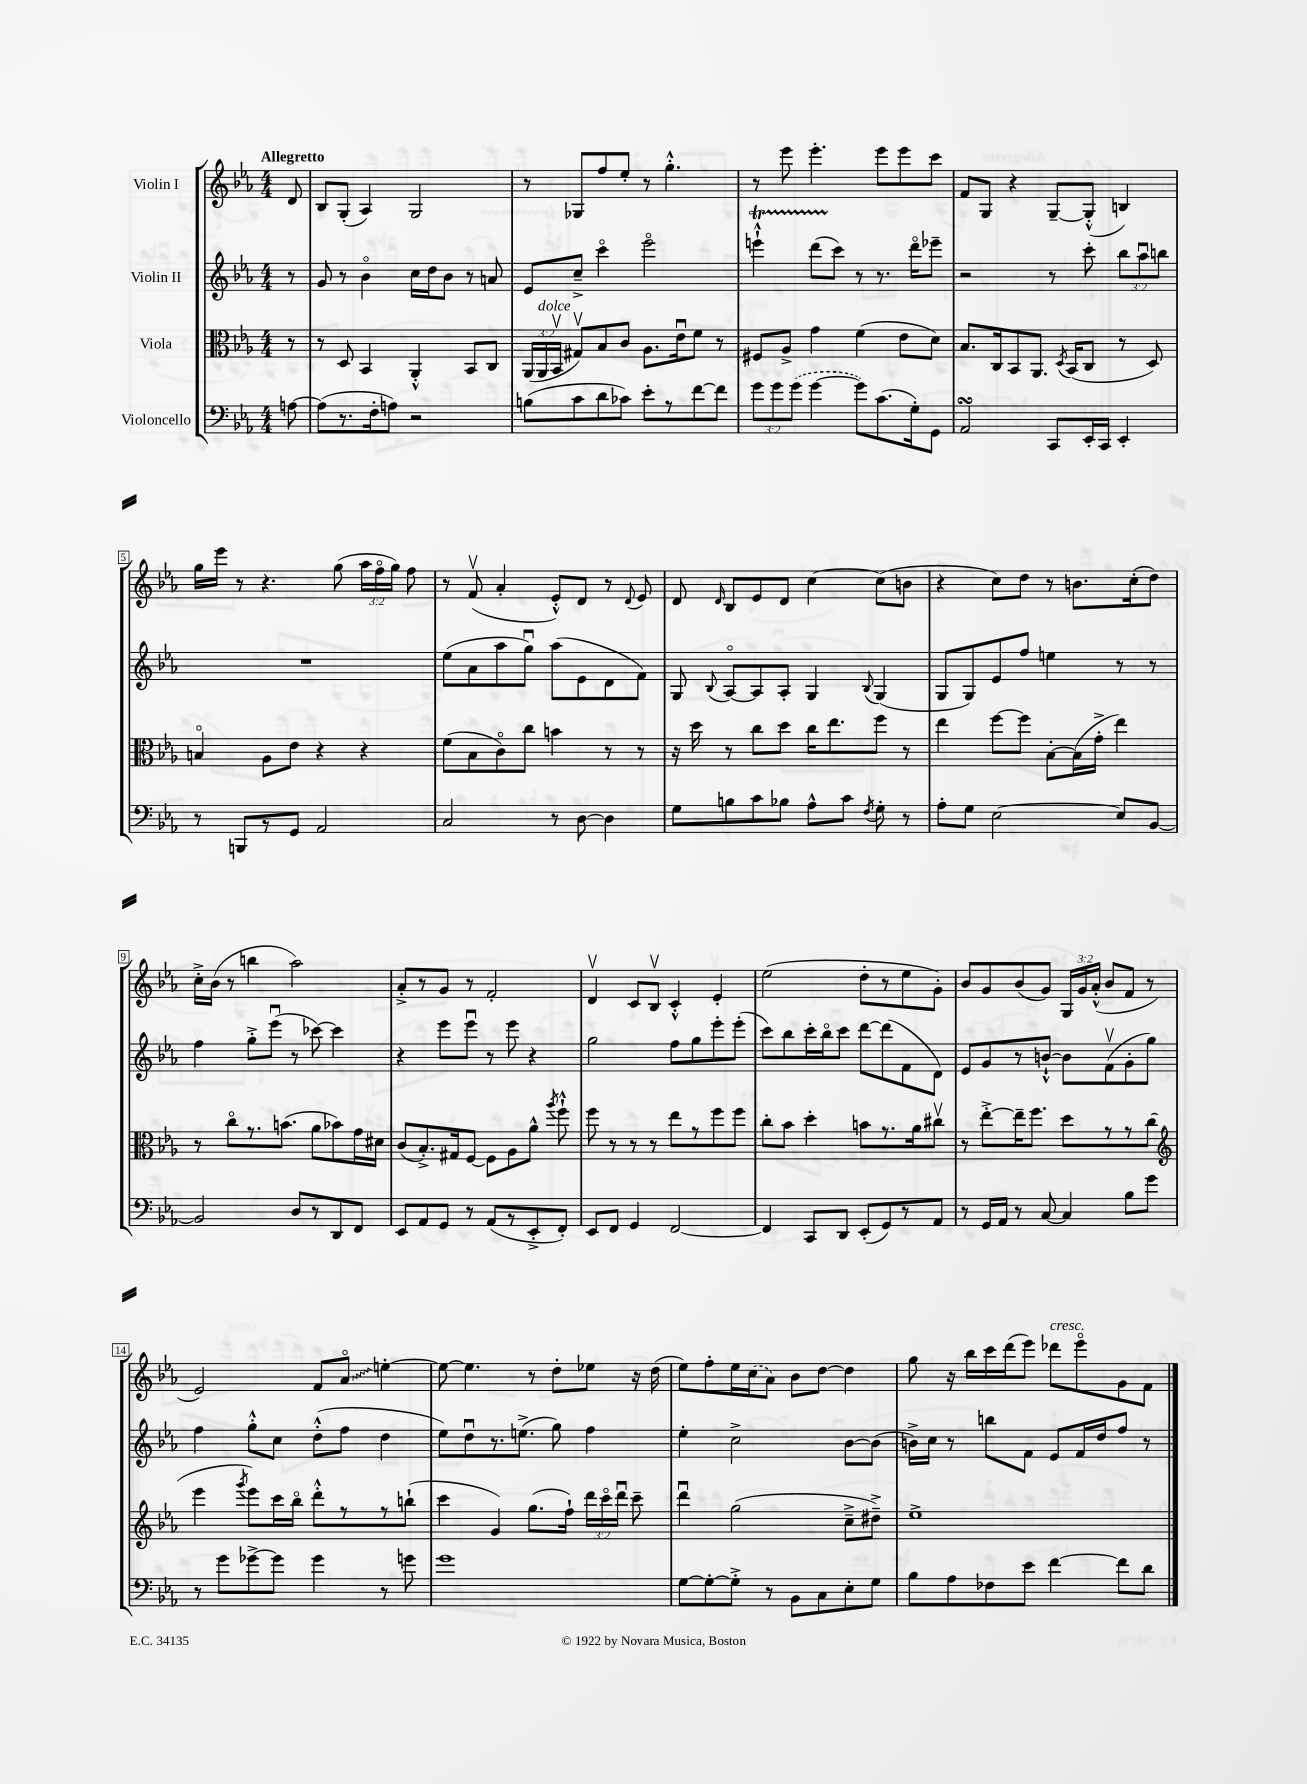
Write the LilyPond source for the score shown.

<<
\new StaffGroup <<
\new Staff = "s0" \with { instrumentName = "Violin I" } {
    \clef treble \key ees \major \numericTimeSignature \time 4/4 \override Staff.TupletNumber.text = #tuplet-number::calc-fraction-text \partial 8 \tempo "Allegretto"
    \autoBeamOff d'8 |
    bes8[ g8]-.( aes4) g2 |
    r8 ges8[ f''8 ees''8]-. r8 g''4.-.-^ |
    r8 ees'''8 ees'''4.-. ees'''8[ ees'''8 c'''8] |
    f'8[ g8] r4 g8[~-- g8]-.-^( b4) |
    g''16[ ees'''16] r8 r4. g''8( \tuplet 3/2 { aes''16[ f''16\flageolet g''16]) } f''8 |
    r8 f'8\upbow( aes'4-. ees'8[-.-^) d'8] r8 \appoggiatura { d'8 } ees'8 |
    d'8 \grace { d'16 } bes8[ ees'8 d'8] c''4~ c''8[( b'8] |
    r4 c''8[) d''8] r8 b'8.[ c''16-.( d''8]) |
    c''16[-.-> bes'16]( r8 b''4 aes''2) |
    aes'8[-.-> r8 g'8] r8 f'2-. |
    d'4\upbow c'8[ bes8]\upbow c'4-.-^ ees'4-. |
    ees''2( d''8[-. r8 ees''8 g'8]-.) |
    bes'8[ g'8 bes'8( g'8]) \tuplet 3/2 { g16[ g'16 aes'16]-.-^( } bes'8[ f'8] r8 |
    ees'2) f'8[ \once \override Glissando.style = #'zigzag aes'8]\flageolet\glissando e''4~-. |
    e''8~ e''4. r8 d''8[-. ees''8] r16 d''16( |
    ees''8[) f''8-. ees''16 \once \slurDashed c''16( aes'8]) bes'8[ d''8]~ d''4 |
    g''8 r16 bes''16[ c'''16 d'''16( ees'''8]) des'''8[^\markup { \italic "cresc." } ees'''8\flageolet g'8 f'8] \bar "|." |
}
\new Staff = "s1" \with { instrumentName = "Violin II" } {
    \clef treble \key ees \major \numericTimeSignature \time 4/4 \override Staff.TupletNumber.text = #tuplet-number::calc-fraction-text \partial 8
    \autoBeamOff r8 |
    g'8 r8 bes'4\flageolet c''16[ d''16 bes'8] r8 a'8 |
    ees'8[ c''8]---> c'''4\flageolet ees'''2\flageolet |
    e'''4-!-^\startTrillSpan d'''8[( c'''8]\stopTrillSpan) r8 r8. d'''16[\flageolet ees'''8]-- |
    r2 r8 c'''8-. \tuplet 3/2 { bes''8[ aes''8\downbow b''8] } |
    R1 |
    ees''8[( aes'8 aes''8 g''8]\downbow) aes''8[( ees'8 d'8 f'8]) |
    g8 \appoggiatura { bes8 } aes8[~\flageolet aes8 aes8]-. g4 \appoggiatura { bes8 } g4( |
    g8[ g8) ees'8 f''8] e''4 r8 r8 |
    f''4 g''8[-.-> ees'''8]\downbow( r8 ces'''8~) ces'''4 |
    r4 ees'''8[ ees'''8]\downbow r8 ees'''8 r4 |
    g''2 f''8[ g''8 ees'''8-. ees'''8]-.( |
    c'''8[) bes''8 c'''16-. bes''16\flageolet c'''8] d'''8[~ d'''8( f'8 d'8]) |
    ees'8[ g'8 r8 b'8]~-!-^ b'8[ f'8\upbow( g'8-. g''8]) |
    f''4 g''8[-.-^ c''8] d''8[-.-^( f''8] d''4 |
    ees''8[) d''8\downbow r8. e''8.]->( g''8) f''4 |
    ees''4-. c''2-> bes'8[~ bes'8]( |
    b'16[->) c''16] r8 b''8[ f'8] ees'8[ f'16 d''16 f''8] r8 \bar "|." |
}
\new Staff = "s2" \with { instrumentName = "Viola" } {
    \clef alto \key ees \major \numericTimeSignature \time 4/4 \override Staff.TupletNumber.text = #tuplet-number::calc-fraction-text \partial 8
    \autoBeamOff r8 |
    r8 d8 bes,4 aes,4-.-^ bes,8[ c8] |
    \tuplet 3/2 { aes,16[( aes,16^\markup { \italic "dolce" } bes,16]\upbow } gis8[\upbow) bes8 c'8] aes8.[ ees'16\downbow f'8] r8 |
    fis8[ aes8]-> g'4 f'4( ees'8[ d'8]) |
    bes8.[ c16 bes,8 aes,8.] \acciaccatura { d8 } bes,16[( c8] r8 d8) |
    b4\flageolet aes8[ ees'8] r4 r4 |
    f'8[( bes8 c'8\flageolet) c''8] b'4 r8 r8 |
    r16 d''16 r8 c''8[ d''8] c''16[ ees''8. f''8] r8 |
    ees''4 f''8[~ f''8] bes8[~-. bes16( g'16]-.-> ees''4) |
    r8 c''8[\flageolet r8. b'8.]( aes'8[ bes'8) g'16 dis'16] |
    c'8[( bes8.-.->) gis16 f8]~ f8[ aes8 aes'8]-^ \acciaccatura { aes''8 } f''8-!-^ |
    f''8 r8 r8 r8 ees''8[ r8 f''8 f''8] |
    c''8[-. bes'8] d''4-. b'8[ r8. aes'16 cis''8]\upbow |
    r8 ees''8[~-.-> ees''16-- f''8.] d''8[ r8 r8 c''8]( |
    \clef treble ees'''4 \acciaccatura { g'''8 } ees'''8[) c'''16 bes''16]\flageolet d'''8[-.-^ r8 r8 b''8]-!( |
    c'''4 g'4) g''8.[( f''16]-!) \tuplet 3/2 { d'''16[ c'''16\flageolet d'''16]\downbow } c'''8-- |
    d'''4\downbow g''2( c''8[---> dis''8]--->) |
    ees''1-> \bar "|." |
}
\new Staff = "s3" \with { instrumentName = "Violoncello" } {
    \clef bass \key ees \major \numericTimeSignature \time 4/4 \override Staff.TupletNumber.text = #tuplet-number::calc-fraction-text \partial 8
    \autoBeamOff a8~ |
    a8[( r8. f16-. a8]) r2 |
    b8[( c'8 d'8 ces'8]) ees'8[-. r8 f'8~ f'8] |
    \tuplet 3/2 { g'8[ g'8 \once \slurDashed g'8]( } g'4~ g'8[) c'8.( g16-.) g,8] |
    aes,2\turn c,8[ ees,16-. c,16] ees,4-. |
    r8 b,,8[ r8 g,8] aes,2 |
    c2 r8 d8~ d4 |
    g8[ b8 c'8 bes8] aes8[-^ c'8] \acciaccatura { f8 } g8-. r8 |
    aes8[-. g8] ees2~ ees8[ bes,8]~ |
    bes,2 d8[ r8 d,8 f,8] |
    ees,8[ aes,8 g,8] r8 aes,8[( r8 ees,8-.-> f,8]-.) |
    ees,8[ f,8] g,4 f,2~ |
    f,4 c,8[ d,8] ees,8[-.( g,8) r8 aes,8] |
    r8 g,16[ aes,16] r8 c8~ c4 bes8[ g'8] |
    r8 g'8[ ges'8~-> ges'8] ges'4 r8 g'8 |
    g'1 |
    g8[~ g8~-. g8]-.-> r8 bes,8[ c8 ees8-. g8] |
    bes8[ aes8 fes8 ees'8] f'4~ f'8[ d'8] \bar "|." |
}
>>
>>
\layout { \context { \Score \override BarNumber.stencil = #(make-stencil-boxer 0.1 0.3 ly:text-interface::print) } }
